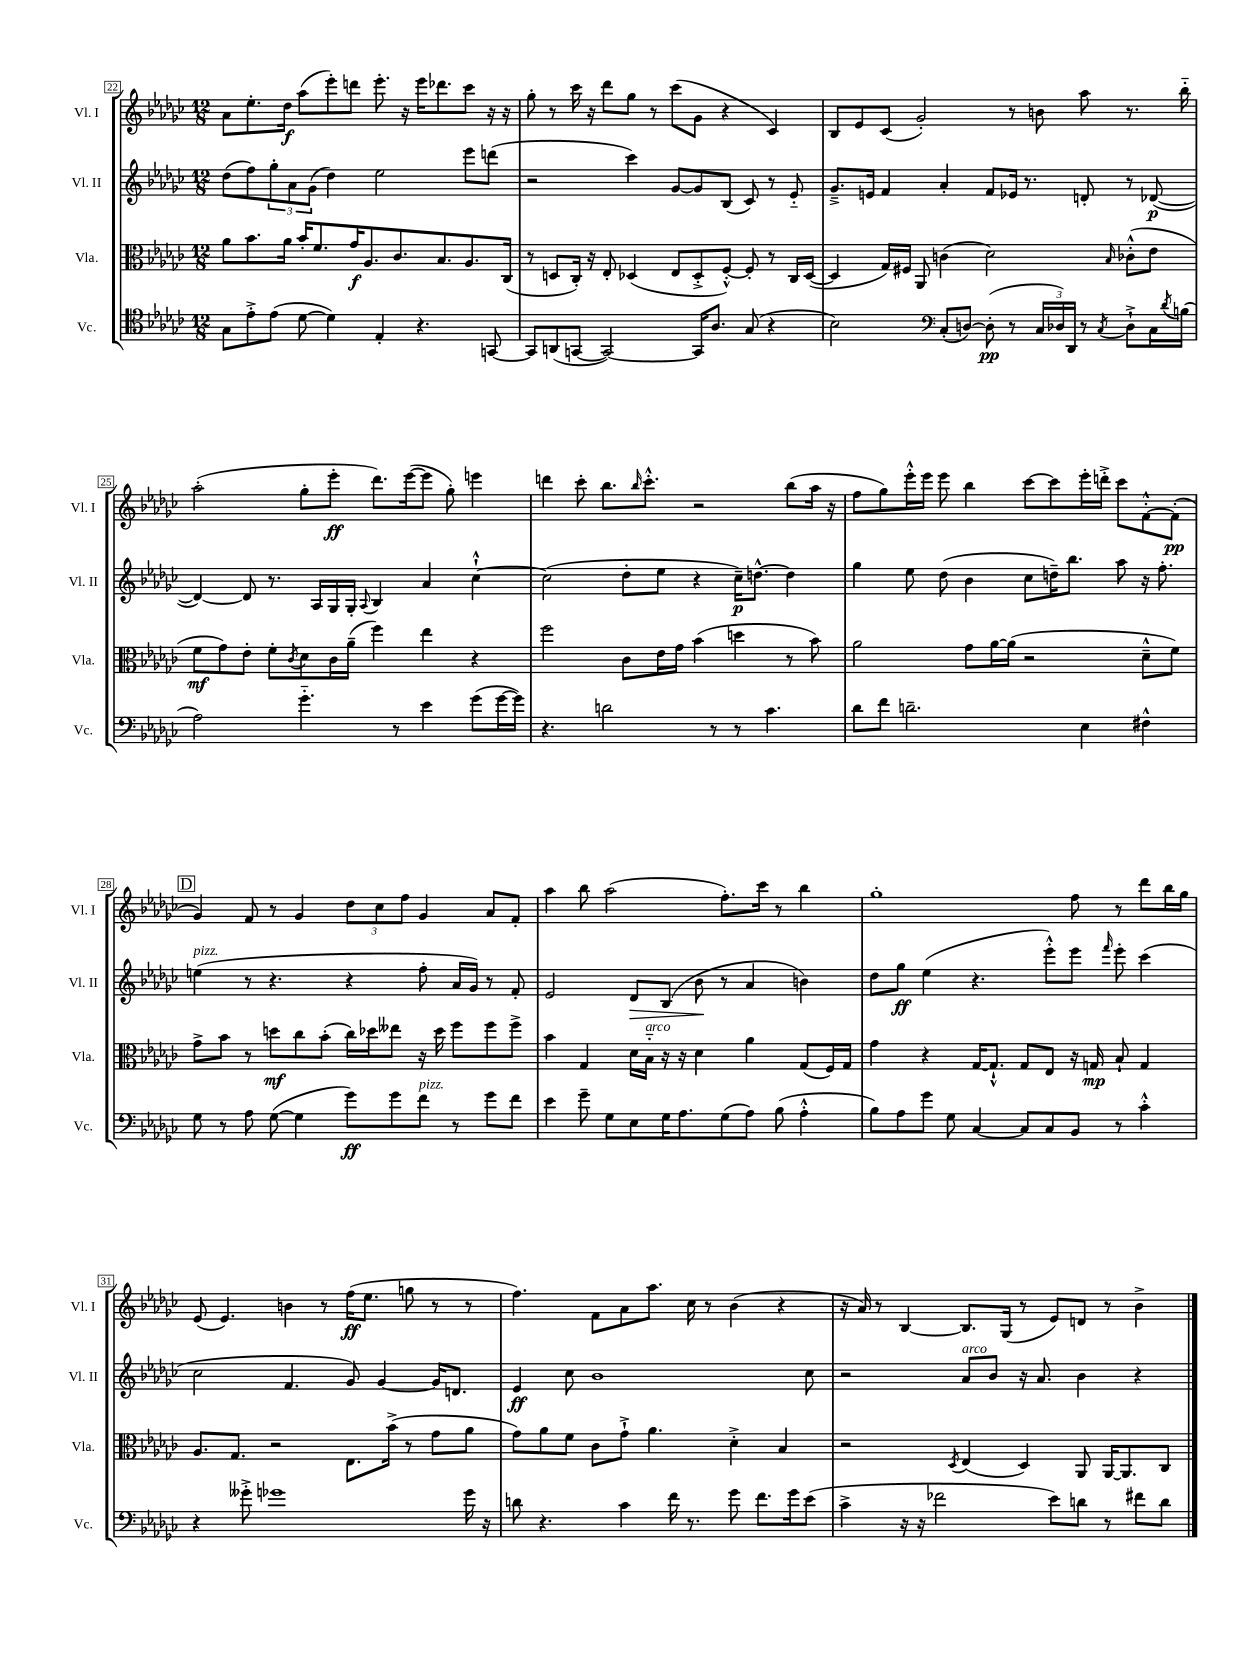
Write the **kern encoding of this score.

**kern	**dynam	**kern	**dynam	**kern	**dynam	**kern	**dynam
*part4	*part4	*part3	*part3	*part2	*part2	*part1	*part1
*staff4	*staff4	*staff3	*staff3	*staff2	*staff2	*staff1	*staff1
*I"Vc.	*	*I"Vla.	*	*I"Vl. II	*	*I"Vl. I	*
*I'Vc.	*	*I'Vla.	*	*I'Vl. II	*	*I'Vl. I	*
*clefC4	*	*clefC3	*	*clefG2	*	*clefG2	*
*k[b-e-a-d-g-c-]	*	*k[b-e-a-d-g-c-]	*	*k[b-e-a-d-g-c-]	*	*k[b-e-a-d-g-c-]	*
*M12/8	*	*M12/8	*	*M12/8	*	*M12/8	*
=22	=22	=22	=22	=22	=22	=22	=22
8G-\L	.	8a-\L	.	(8dd-\L	.	8a-\L	.
8e-'^\	.	8.b-\	.	8ff\)	.	8.ee-'\	.
(8e-\J	.	.	.	12gg-'\	.	.	.
.	.	16a-\Jk	.	.	.	16dd-\Jk	f
.	.	.	.	12a-\	.	.	.
[8d-\	.	16b-'/KL	.	.	.	(8aa-\L	.
.	.	.	.	(12g-\J	.	.	.
.	.	8.f/	.	.	.	.	.
4d-\])	.	.	.	4dd-\)	.	8eee-'\)	.
.	.	16g-/K	f	.	.	8dddn\J	.
.	.	8.A-/	.	.	.	.	.
4E-'/	.	.	.	2ee-\	.	8.eee-'\	.
.	.	8.c-/	.	.	.	.	.
.	.	.	.	.	.	16r	.
4.r	.	.	.	.	.	16eee-\KL	.
.	.	8.B-/	.	.	.	8.ddd-X\	.
.	.	8.A-/	.	8eee-\L	.	8ccc-\J	.
[8GGn/	.	.	.	(8dddn\J	.	16r	.
.	.	(16C-/Jk	.	.	.	16r	.
=23	=23	=23	=23	=23	=23	=23	=23
8GG/L]	.	8r	.	2r	.	8gg-'\	.
(8AAn/	.	8Dn/L	.	.	.	8r	.
[8GGn/J	.	16C-'/Jk)	.	.	.	16ccc-\	.
.	.	16r	.	.	.	16r	.
2GG/_)	.	8E-'/	.	.	.	8ddd-\L	.
.	.	(4D-X/	.	4ccc-\)	.	8gg-\J	.
.	.	.	.	.	.	8r	.
.	.	8E-/L	.	[8g-/L	.	(8ccc-\L	.
16GG/KL]	.	8D-'^/	.	8g-/]	.	8g-\J	.
8.A-/J	.	.	.	.	.	.	.
.	.	[8F'^^/J)	.	(8B-/J	.	4r	.
(8G-/	.	8F'/]	.	8c-/)	.	.	.
4r	.	8r	.	8r	.	4c-/)	.
.	.	16C-/LL	.	8e-/	.	.	.
.	.	([16D-/JJ	.	.	.	.	.
=24	=24	=24	=24	=24	=24	=24	=24
2B-\)	.	4D-/]	.	8.g-~^/L	.	8B-/L	.
.	.	.	.	.	.	8e-/	.
.	.	.	.	16en/Jk	.	.	.
.	.	16G-/LL)	.	4f/	.	(8c-/J	.
.	.	16F#X/JJ	.	.	.	.	.
.	.	8AA-/	.	.	.	2g-'/)	.
*clefF4	*	*	*	*	*	*	*
(8C-'/L	.	(4cn\	.	4a-'/	.	.	.
[8Dn/J)	.	.	.	.	.	.	.
(8D'\]	pp	2d-\)	.	8f/L	.	.	.
8r	.	.	.	16e-X/Jk	.	8r	.
.	.	.	.	8.r	.	.	.
24C-/LL	.	.	.	.	.	8bn\	.
24D-X/)	.	.	.	.	.	.	.
24DD-/JJ	.	.	.	.	.	.	.
8r	.	.	.	8dn'/	.	8aa-\	.
8qC-/	.	16qqB-/	.	.	.	.	.
8D-`^\L	.	(8c-X'^^\L	.	8r	.	8.r	.
16C-\L	.	8e-\J	.	([8d-X/	p	.	.
8qd-/	.	.	.	.	.	.	.
(16Bn\JJ	.	.	.	.	.	16bb-\	.
!!LO:LB:g=z
=25	=25	=25	=25	=25	=25	=25	=25
2A-\)	.	8f\L	mf	4d-/_)	.	(2aa-'\	.
.	.	8g-\)	.	.	.	.	.
.	.	8e-'\J	.	8d-/]	.	.	.
.	.	8f'\L	.	8.r	.	.	.
.	.	8qc-/	.	.	.	.	.
4.g-\	.	8d-\	.	.	.	8gg-'\L	.
.	.	.	.	16A-/LL	.	.	.
.	.	16c-\L	.	16G-/	.	8eee-'\J	ff
.	.	(16a-~\JJ	.	16G-'/JJ	.	.	.
.	.	.	.	8qqA-/	.	.	.
.	.	4ff\)	.	4B-/	.	8.ddd-\L)	.
8r	.	.	.	.	.	.	.
.	.	.	.	.	.	([16eee-\k	.
4e-\	.	4ee-\	.	4a-/	.	8eee-\J]	.
.	.	.	.	.	.	8gg-'\)	.
(8g-\L	.	4r	.	[4cc-`^^\	.	4eeen\	.
[16g-\L	.	.	.	.	.	.	.
16g-\JJ])	.	.	.	.	.	.	.
=26	=26	=26	=26	=26	=26	=26	=26
4.r	.	2ff\	.	(2cc-\]	.	4dddn\	.
.	.	.	.	.	.	8ccc-'\	.
2dn\	.	.	.	.	.	8.bb-\L	.
.	.	8c-\L	.	8dd-'\L	.	.	.
.	.	.	.	.	.	16qqbb-/	.
.	.	.	.	.	.	8.ccc-'^^\J	.
.	.	16e-\L	.	8ee-\J	.	.	.
.	.	16g-\JJ	.	.	.	.	.
.	.	(4b-\	.	4r	.	2r	.
8r	.	.	.	.	.	.	.
8r	.	4ddn\	.	16cc-~\KL)	p	.	.
.	.	.	.	[8.ddn^^\J	.	.	.
4.c-\	.	.	.	.	.	.	.
.	.	8r	.	4dd\]	.	(8bb-\L	.
.	.	8b-\)	.	.	.	16aa-\Jk	.
.	.	.	.	.	.	16r	.
=27	=27	=27	=27	=27	=27	=27	=27
8d-\L	.	2a-\	.	4gg-\	.	8ff\L	.
8f\J	.	.	.	.	.	8gg-\)	.
2.dn~\	.	.	.	8ee-\	.	16eee-'^^\L	.
.	.	.	.	.	.	16eee-\JJ	.
.	.	.	.	(8dd-\	.	8eee-\	.
.	.	8g-\L	.	4b-\	.	4bb-\	.
.	.	[16a-\L	.	.	.	.	.
.	.	(16a-\JJ]	.	.	.	.	.
.	.	2r	.	8cc-\L	.	[8ccc-\L	.
.	.	.	.	16ddn~\K)	.	8ccc-\]	.
.	.	.	.	8.bb-\J	.	.	.
4E-\	.	.	.	.	.	16eee-'\L	.
.	.	.	.	.	.	16dddn'^\JJ	.
.	.	.	.	8aa-\	.	8ccc-\L	.
4F#X^^\	.	8d-~^^\L	.	16r	.	[8f'^^\	.
.	.	.	.	8.ff'\	.	.	.
.	.	8f\J)	.	.	.	(8f'\J]	pp
!!LO:LB:g=z
!!LO:REH:place=s1:t=D
=28	=28	=28	=28	=28	=28	=28	=28
!	!	!	!	!LO:TX:a:i:t=pizz.	!	!	!
8G-\	.	8g-^\L	.	(4een\	.	4g-/)	.
8r	.	8b-\J	.	.	.	.	.
8A-\	.	8r	.	8r	.	8f/	.
([8G-\	.	8ddn\L	mf	4.r	.	8r	.
4G-\]	.	8cc-\	.	.	.	4g-/	.
.	.	(8b-'\J	.	.	.	.	.
8g-\L)	ff	16cc-\LL)	.	4r	.	12dd-\L	.
.	.	16dd-X\J	.	.	.	.	.
.	.	.	.	.	.	12cc-\	.
8g-\	.	8ee--X\J	.	.	.	.	.
.	.	.	.	.	.	12ff\J	.
!LO:TX:a:i:t=pizz.	!	!	!	!	!	!	!
8f\J	.	16r	.	8ff'\	.	4g-/	.
.	.	16dd-\	.	.	.	.	.
8r	.	8ff\L	.	16a-/LL	.	.	.
.	.	.	.	16g-/JJ)	.	.	.
8g-\L	.	8ff\	.	8r	.	8a-/L	.
8f\J	.	8ff^\J	.	8f'/	.	8f'/J	.
=29	=29	=29	=29	=29	=29	=29	=29
4e-\	.	4b-\	.	2e-/	.	4aa-\	.
8g-~\	.	4G-/	.	.	.	8bb-\	.
8G-\L	.	.	.	.	.	(2aa-\	.
!	!	!	!	!	!LO:HP:b	!	!
8E-\	.	16d-\LL	.	8d-/L	>	.	.
!	!	!LO:TX:a:i:t=arco	!	!	!	!	!
.	.	16B-\JJ	.	.	.	.	.
16G-\K	.	16r	.	(8B-/J	.	.	.
8.A-\	.	16r	.	.	.	.	.
.	.	4d-\	.	8b-\	.	.	.
(8G-\	.	.	.	8r	]	8.ff'\L)	.
8A-\J)	.	4a-\	.	4a-/	.	.	.
.	.	.	.	.	.	16ccc-\Jk	.
(8B-\	.	.	.	.	.	8r	.
4A-'^^\	.	(8G-/L	.	4bn\)	.	4bb-\	.
.	.	16F/L)	.	.	.	.	.
.	.	16G-/JJ	.	.	.	.	.
=30	=30	=30	=30	=30	=30	=30	=30
8B-\L)	.	4g-\	.	8dd-\L	.	1gg-'	.
8A-\	.	.	.	8gg-\J	ff	.	.
8g-\J	.	4r	.	(4ee-\	.	.	.
8G-\	.	.	.	.	.	.	.
[4C-/	.	[16G-/KL	.	4.r	.	.	.
.	.	8.G-`^^/J]	.	.	.	.	.
8C-/L]	.	8G-/L	.	.	.	.	.
8C-/	.	8E-/J	.	8eee-'^^\L)	.	.	.
8BB-/J	.	16r	.	8eee-\J	.	8ff\	.
.	.	16Gn/	mp	.	.	.	.
.	.	.	.	16qqfff/	.	.	.
8r	.	8B-`/	.	8eee-'\	.	8r	.
4c-'^^\	.	4G/	.	(4ccc-\	.	8ddd-\L	.
.	.	.	.	.	.	16bb-\L	.
.	.	.	.	.	.	16gg-\JJ	.
!!LO:LB:g=z
=31	=31	=31	=31	=31	=31	=31	=31
4r	.	8.A-/L	.	2cc-\	.	(8e-/	.
.	.	.	.	.	.	4.e-/)	.
.	.	8.G-/J	.	.	.	.	.
8g--X'^\	.	.	.	.	.	.	.
1g-X	.	2r	.	.	.	.	.
.	.	.	.	4.f/	.	4bn\	.
.	.	.	.	.	.	8r	.
.	.	8.E-\L	.	8g-/)	.	(16ff\KL	ff
.	.	.	.	.	.	8.ee-\J	.
.	.	.	.	[4g-/	.	.	.
.	.	(16b-^\Jk	.	.	.	.	.
.	.	8r	.	.	.	8ggn\	.
.	.	8g-\L	.	16g-/KL]	.	8r	.
.	.	.	.	8.dn/J	.	.	.
16g-\	.	8a-\J	.	.	.	8r	.
16r	.	.	.	.	.	.	.
=32	=32	=32	=32	=32	=32	=32	=32
8dn\	.	8g-\L)	.	4e-/	ff	4.ff\)	.
4.r	.	8a-\	.	.	.	.	.
.	.	8f\J	.	8cc-\	.	.	.
.	.	8c-\L	.	1b-	.	8f\L	.
4c-\	.	8g-`^\J	.	.	.	8a-\	.
.	.	4.a-\	.	.	.	8.aa-\J	.
16f\	.	.	.	.	.	.	.
8.r	.	.	.	.	.	16cc-\	.
.	.	.	.	.	.	8r	.
8g-\	.	4d-'^\	.	.	.	(4b-\	.
8.f\L	.	.	.	.	.	.	.
.	.	4B-/	.	.	.	4r	.
16g-\k	.	.	.	.	.	.	.
(8e-\J	.	.	.	8cc-\	.	.	.
=33	=33	=33	=33	=33	=33	=33	=33
4c-^\	.	2r	.	2r	.	16r	.
.	.	.	.	.	.	16a-/)	.
.	.	.	.	.	.	8r	.
16r	.	.	.	.	.	[4B-/	.
16r	.	.	.	.	.	.	.
2f-X\	.	.	.	.	.	.	.
.	.	8qD-/	.	.	.	.	.
!	!	!	!	!LO:TX:a:i:t=arco	!	!	!
.	.	(4E-/	.	8a-/L	.	8.B-/L]	.
.	.	.	.	8b-/J	.	.	.
.	.	.	.	.	.	(16G-/Jk	.
.	.	4D-/)	.	16r	.	8r	.
.	.	.	.	8.a-/	.	.	.
8e-\L)	.	.	.	.	.	8e-/L)	.
8dn\J	.	8AA-/	.	4b-\	.	8dn/J	.
8r	.	[16AA-/KL	.	.	.	8r	.
.	.	8.AA-/]	.	.	.	.	.
8f#X\L	.	.	.	4r	.	4b-^\	.
8d\J	.	8C-/J	.	.	.	.	.
==	==	==	==	==	==	==	==
*-	*-	*-	*-	*-	*-	*-	*-
